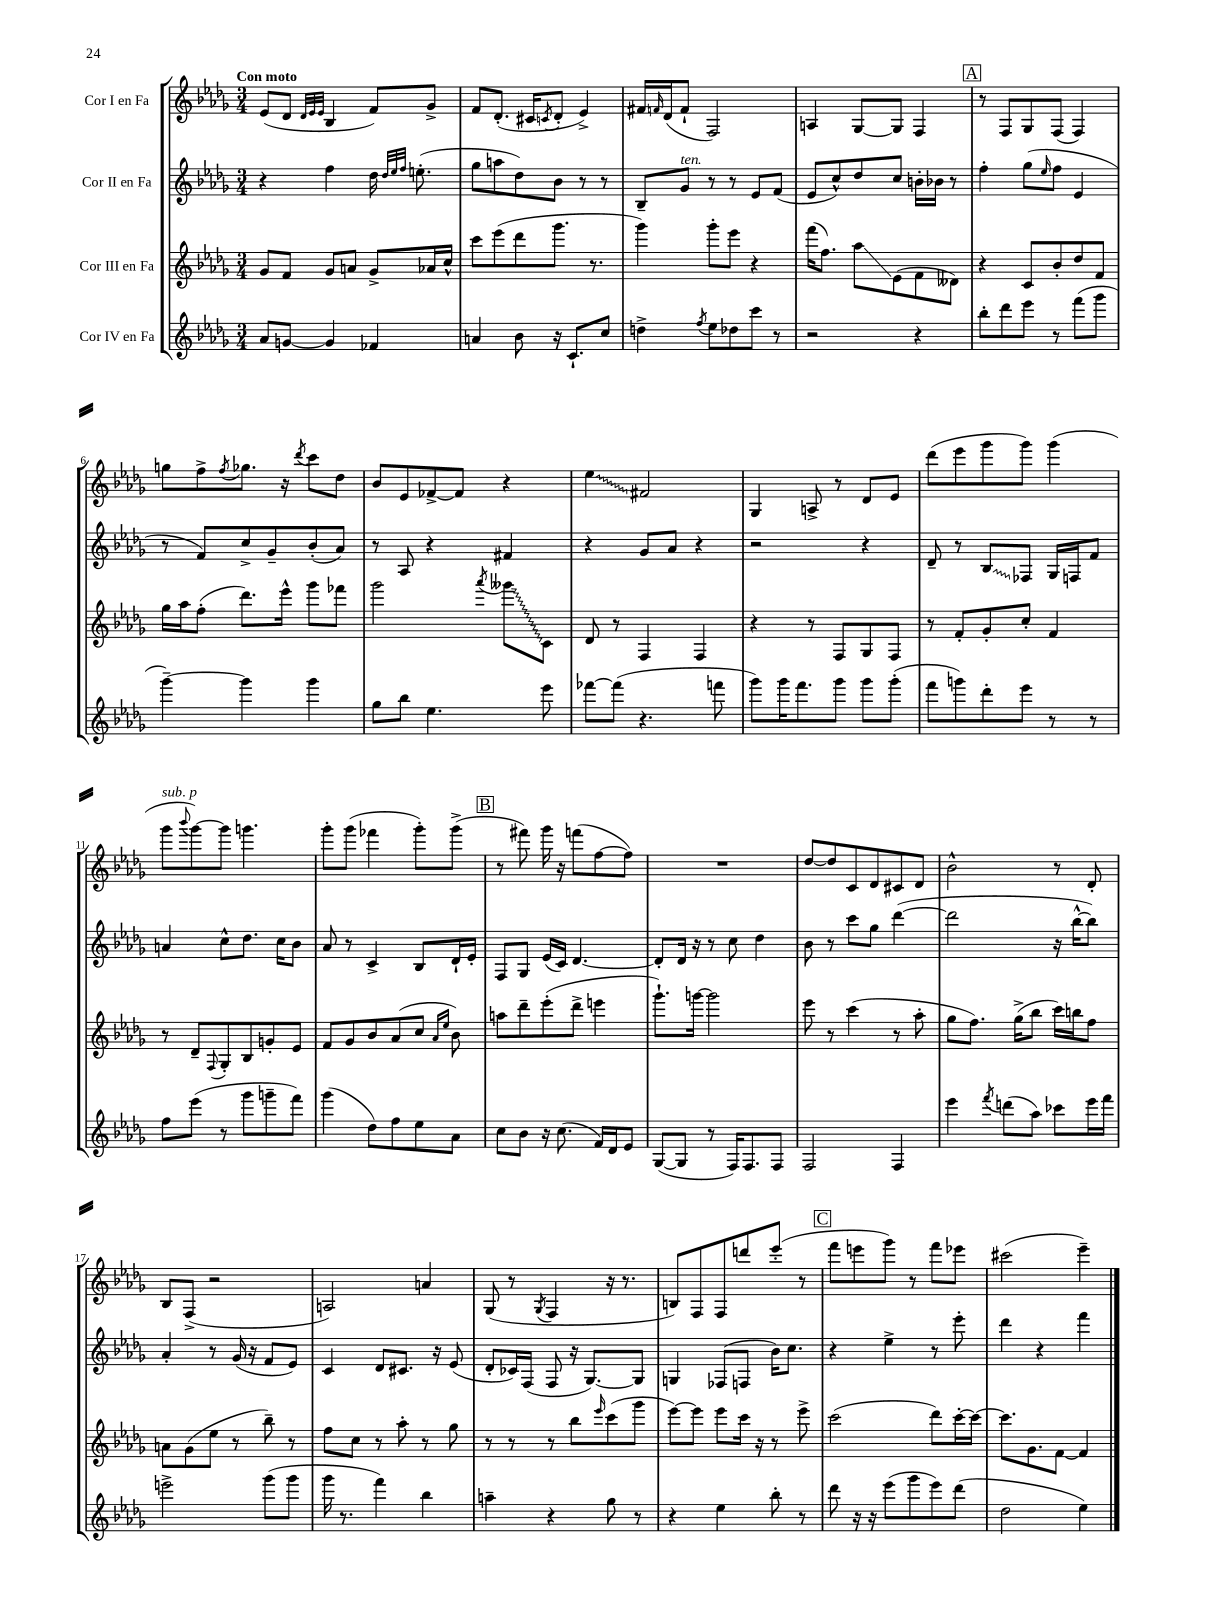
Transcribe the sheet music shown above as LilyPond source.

<<
\new StaffGroup <<
\new Staff = "s0" \with { instrumentName = "Cor I en Fa" } {
    \clef treble \key des \major \numericTimeSignature \time 3/4 \tempo "Con moto"
    ees'8( des'8 \grace { des'32 ees'32 ees'32 } bes4 f'8) ges'8-> |
    f'8 des'8.-.( cis'16 \acciaccatura { c'8 } des'8-. ees'4->) |
    fis'16 \grace { f'16 } des'16( f'8-! f2) |
    a4 ges8~ ges8 f4 |
    \mark \markup { \box "A" } r8 f8 ges8 f8( f4) |
    g''8 f''8-> \acciaccatura { f''8 } ges''8. r16 \acciaccatura { des'''8 } c'''8 des''8 |
    bes'8 ees'8 fes'8~-> fes'8 r4 |
    \once \override Glissando.style = #'zigzag ees''4\glissando fis'2 |
    ges4 a8-> r8 des'8 ees'8 |
    des'''8( ees'''8 ges'''8 ges'''8) ges'''4( |
    ges'''8^\markup { \italic "sub. p" } \appoggiatura { bes'''8 } ges'''8~) ges'''8 g'''4. |
    ges'''8-. ges'''8( fes'''4 ges'''8-.) ges'''8->( |
    \mark \markup { \box "B" } r8 fis'''8) ges'''16 r16 f'''8( f''8~ f''8) |
    R2. |
    des''8~ des''8 c'8 des'8 cis'8 des'8 |
    bes'2-^ r8 des'8-. |
    bes8 f8->( r2 |
    a2) a'4 |
    ges8( r8 \acciaccatura { ges8 } f4 r16 r8. |
    b8) f8 f8 d'''8 ees'''8-.( r8 |
    \mark \markup { \box "C" } f'''8 e'''8 ges'''8) r8 f'''8 ees'''8 |
    cis'''2( ees'''4--) \bar "|." |
}
\new Staff = "s1" \with { instrumentName = "Cor II en Fa" } {
    \clef treble \key des \major \numericTimeSignature \time 3/4
    r4 f''4 des''16 \grace { des''32 ees''32 f''32 } e''8.-.( |
    ges''8 a''8 des''8) bes'8 r8 r8 |
    bes8-- ges'8^\markup { \italic "ten." } r8 r8 ees'8 f'8( |
    ees'8 c''8-^) des''8 c''8 b'16-. bes'16 r8 |
    \mark \markup { \box "A" } f''4-. ges''8( \grace { ees''16 } f''8 ees'4 |
    r8 f'8) c''8-> ges'8-- bes'8-.( aes'8) |
    r8 aes8 r4 fis'4 |
    r4 ges'8 aes'8 r4 |
    r2 r4 |
    des'8-- r8 \once \override Glissando.style = #'zigzag bes8\glissando fes8 ges16 f16 f'8 |
    a'4 c''8-^ des''8. c''16 bes'8 |
    aes'8 r8 c'4-> bes8 des'16-! ees'16-. |
    \mark \markup { \box "B" } f8 ges8 ees'16( c'16) des'4.~ |
    des'8-. des'16 r16 r8 c''8 des''4 |
    bes'8 r8 c'''8 ges''8 des'''4~( |
    des'''2 r16 bes''16~-^ bes''8) |
    aes'4-. r8 ges'16( r16 f'8 ees'8) |
    c'4 des'8 cis'8. r16 ees'8( |
    des'8-. ces'16) f16( f8 r16 ges8.~) ges8 |
    g4 fes8( f8 bes'16) c''8. |
    \mark \markup { \box "C" } r4 ees''4-> r8 ees'''8-. |
    des'''4 r4 f'''4 \bar "|." |
}
\new Staff = "s2" \with { instrumentName = "Cor III en Fa" } {
    \clef treble \key des \major \numericTimeSignature \time 3/4
    ges'8 f'8 ges'8 a'8 ges'8-> aes'16 c''16-^ |
    c'''8 ees'''8( des'''8 ges'''8. r8. |
    ges'''4) ges'''8-. ees'''8 r4 |
    f'''16( f''8.) aes''8\glissando ees'8( f'8 deses'8) |
    \mark \markup { \box "A" } r4 c'8 bes'8-. des''8 f'8 |
    ges''16 aes''16 f''8-.( des'''8.) ees'''16-^ ges'''8 fes'''8 |
    ges'''2 \acciaccatura { aes'''8 } \once \override Glissando.style = #'zigzag geses'''8\glissando c'8 |
    des'8 r8 f4 f4 |
    r4 r8 f8 ges8 f8 |
    r8 f'8-. ges'8-. c''8-. f'4 |
    r8 des'8-- \appoggiatura { f8 } ges8-. bes8 g'8-. ees'8 |
    f'8 ges'8 bes'8 aes'8( c''8 \grace { aes'16 ees''16 } bes'8) |
    \mark \markup { \box "B" } a''8 des'''8-- ees'''8-.( des'''8-> e'''4 |
    ges'''8.-!) g'''16~ g'''2 |
    ees'''8 r8 c'''4( r8 aes''8-. |
    ges''8 f''8.) ges''16->( bes''8 c'''16) b''16 f''8 |
    a'8 ges'8( ees''8 r8 bes''8--) r8 |
    f''8 c''8 r8 aes''8-. r8 ges''8 |
    r8 r8 r8 bes''8 \grace { ees'''16 } c'''8( ges'''8 |
    ees'''8~) ees'''8 ees'''8 c'''16 r16 r8 ees'''8-> |
    \mark \markup { \box "C" } c'''2( des'''8) c'''16~-. c'''16~ |
    c'''8. ges'8. f'8~ f'4 \bar "|." |
}
\new Staff = "s3" \with { instrumentName = "Cor IV en Fa" } {
    \clef treble \key des \major \numericTimeSignature \time 3/4
    aes'8 g'8~ g'4 fes'4 |
    a'4 bes'8 r16 c'8.-! c''8 |
    d''4-> \acciaccatura { f''8 } ees''8 des''8 c'''8 r8 |
    r2 r4 |
    \mark \markup { \box "A" } bes''8-. des'''8 ees'''8 r8 f'''8( ges'''8 |
    ges'''4~--) ges'''4 ges'''4 |
    ges''8 bes''8 ees''4. ees'''8 |
    fes'''8~ fes'''8( r4. f'''8 |
    ges'''8) ges'''16 f'''8. ges'''8 ges'''8 ges'''8-.( |
    f'''8 g'''8) des'''8-. ees'''8 r8 r8 |
    f''8 ees'''8( r8 ges'''8 g'''8-- f'''8) |
    ges'''4( des''8) f''8 ees''8 aes'8 |
    \mark \markup { \box "B" } c''8 bes'8 r16 c''8.( f'16) des'16 ees'8 |
    ges8~( ges8 r8 f16) f8. f8 |
    f2 f4 |
    ees'''4 \acciaccatura { f'''8 } d'''8( aes''8) ces'''8 ees'''16 f'''16 |
    e'''2-> ges'''8( ges'''8 |
    ges'''16 r8. f'''4) bes''4 |
    a''4-- r4 ges''8 r8 |
    r4 ees''4 bes''8-. r8 |
    \mark \markup { \box "C" } des'''8 r16 r16 ees'''8( ges'''8 ees'''8) des'''8( |
    des''2 ees''4) \bar "|." |
}
>>
>>
